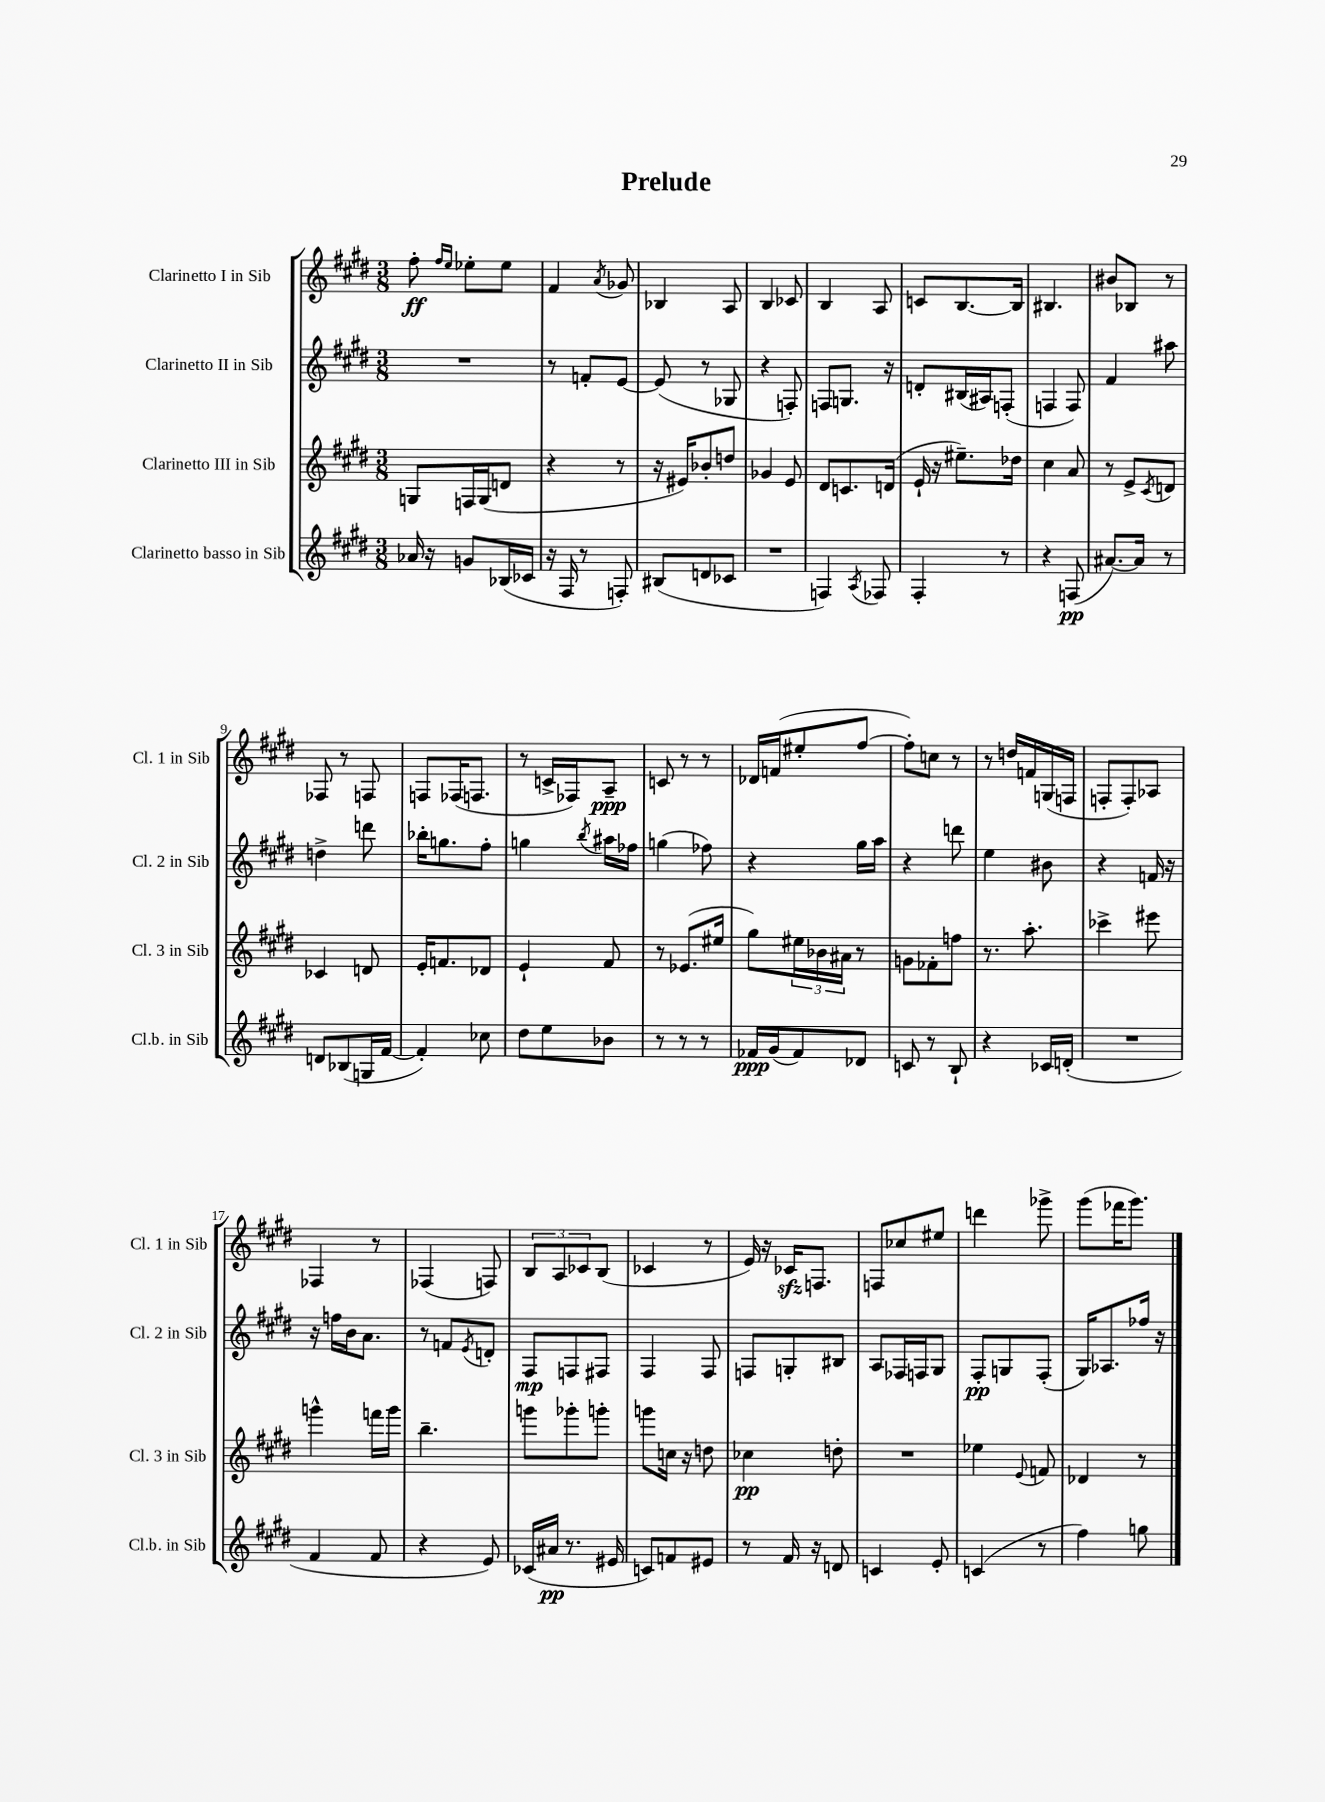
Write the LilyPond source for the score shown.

\header { title = "Prelude" }
<<
\new StaffGroup <<
\new Staff = "s0" \with { instrumentName = "Clarinetto I in Sib" shortInstrumentName = "Cl. 1 in Sib" } {
    \clef treble \key e \major \numericTimeSignature \time 3/8
    fis''8-.\ff \grace { fis''16 e''16 } ees''8-. ees''8 |
    fis'4 \acciaccatura { a'8 } ges'8 |
    bes4 a8 |
    b4 ces'8 |
    b4 a8 |
    c'8 b8.~ b16 |
    bis4. |
    bis'8 bes8 r8 |
    fes8 r8 f8 |
    f8 fes16( f8. |
    r8 c'16-> fes16) a8--\ppp |
    c'8 r8 r8 |
    des'16 f'16( eis''8-. fis''8~ |
    fis''8-.) c''8 r8 |
    r8 d''16 f'16 g16( f16 |
    f8-. f8-.) aes8 |
    fes4 r8 |
    fes4( f8) |
    \tuplet 3/2 { b8 a8 ces'8 } b8( |
    ces'4 r8 |
    e'16) r16 ces'16\sfz f8. |
    f8 ces''8 eis''8 |
    d'''4 ges'''8-> |
    gis'''8( fes'''16 gis'''8.) \bar "|." |
}
\new Staff = "s1" \with { instrumentName = "Clarinetto II in Sib" shortInstrumentName = "Cl. 2 in Sib" } {
    \clef treble \key e \major \numericTimeSignature \time 3/8
    R4. |
    r8 f'8-. e'8~ |
    e'8( r8 ges8 |
    r4 f8-.) |
    f8 g8. r16 |
    d'8-. bis16( ais16) f8-.( |
    f4 f8) |
    fis'4 ais''8 |
    d''4-> d'''8 |
    bes''16-. g''8. fis''8-. |
    g''4 \acciaccatura { b''8 } ais''16 fes''16 |
    g''4( fes''8) |
    r4 gis''16 a''16 |
    r4 d'''8 |
    e''4 bis'8 |
    r4 f'16 r16 |
    r16 f''16 b'16 a'8. |
    r8 f'8 \acciaccatura { e'8 } d'8-. |
    fis8\mp f8 fis8 |
    fis4 fis8 |
    f8 g8-. bis8 |
    a8 fes16 f16 gis8 |
    fis8-.\pp g8 fis8-.( |
    gis16) aes8. fes''16 r16 \bar "|." |
}
\new Staff = "s2" \with { instrumentName = "Clarinetto III in Sib" shortInstrumentName = "Cl. 3 in Sib" } {
    \clef treble \key e \major \numericTimeSignature \time 3/8
    g8 f16 g16( d'8 |
    r4 r8 |
    r16 eis'16) bes'8-. d''8 |
    ges'4 e'8 |
    dis'8 c'8. d'16( |
    e'16-! r16 eis''8.--) des''16 |
    cis''4 a'8 |
    r8 e'8-> \acciaccatura { cis'8 } d'8 |
    ces'4 d'8 |
    e'16-. f'8. des'8 |
    e'4-! fis'8 |
    r8 ees'8.( eis''16 |
    gis''8) \tuplet 3/2 { eis''16 bes'16 ais'16 } r8 |
    g'8 fes'8-. f''8 |
    r8. a''8.-. |
    ces'''4-> eis'''8 |
    g'''4-^ f'''16 g'''16 |
    b''4.-- |
    g'''8 ges'''8-. g'''8-. |
    g'''8 c''16 r16 d''8 |
    ces''4\pp d''8-. |
    R4. |
    ees''4 \appoggiatura { e'8 } f'8 |
    des'4 r8 \bar "|." |
}
\new Staff = "s3" \with { instrumentName = "Clarinetto basso in Sib" shortInstrumentName = "Cl.b. in Sib" } {
    \clef treble \key e \major \numericTimeSignature \time 3/8
    aes'16 r16 g'8 bes16( ces'16 |
    r16 fis16 r8 f8-.) |
    bis8( d'8 ces'8 |
    R4. |
    f4) \acciaccatura { a8 } fes8 |
    fis4-. r8 |
    r4 f8\pp( |
    ais'8.~) ais'16 r8 |
    d'8 bes8( g16 fis'16~ |
    fis'4-.) ces''8 |
    dis''8 e''8 bes'8 |
    r8 r8 r8 |
    fes'16\ppp gis'16( fes'8) des'8 |
    c'8 r8 b8-! |
    r4 ces'16 d'16-.( |
    R4. |
    fis'4 fis'8 |
    r4 e'8) |
    ces'16( ais'16\pp r8. eis'16 |
    c'8) f'8 eis'8 |
    r8 fis'16 r16 d'8 |
    c'4 e'8-. |
    c'4( r8 |
    fis''4) g''8 \bar "|." |
}
>>
>>
